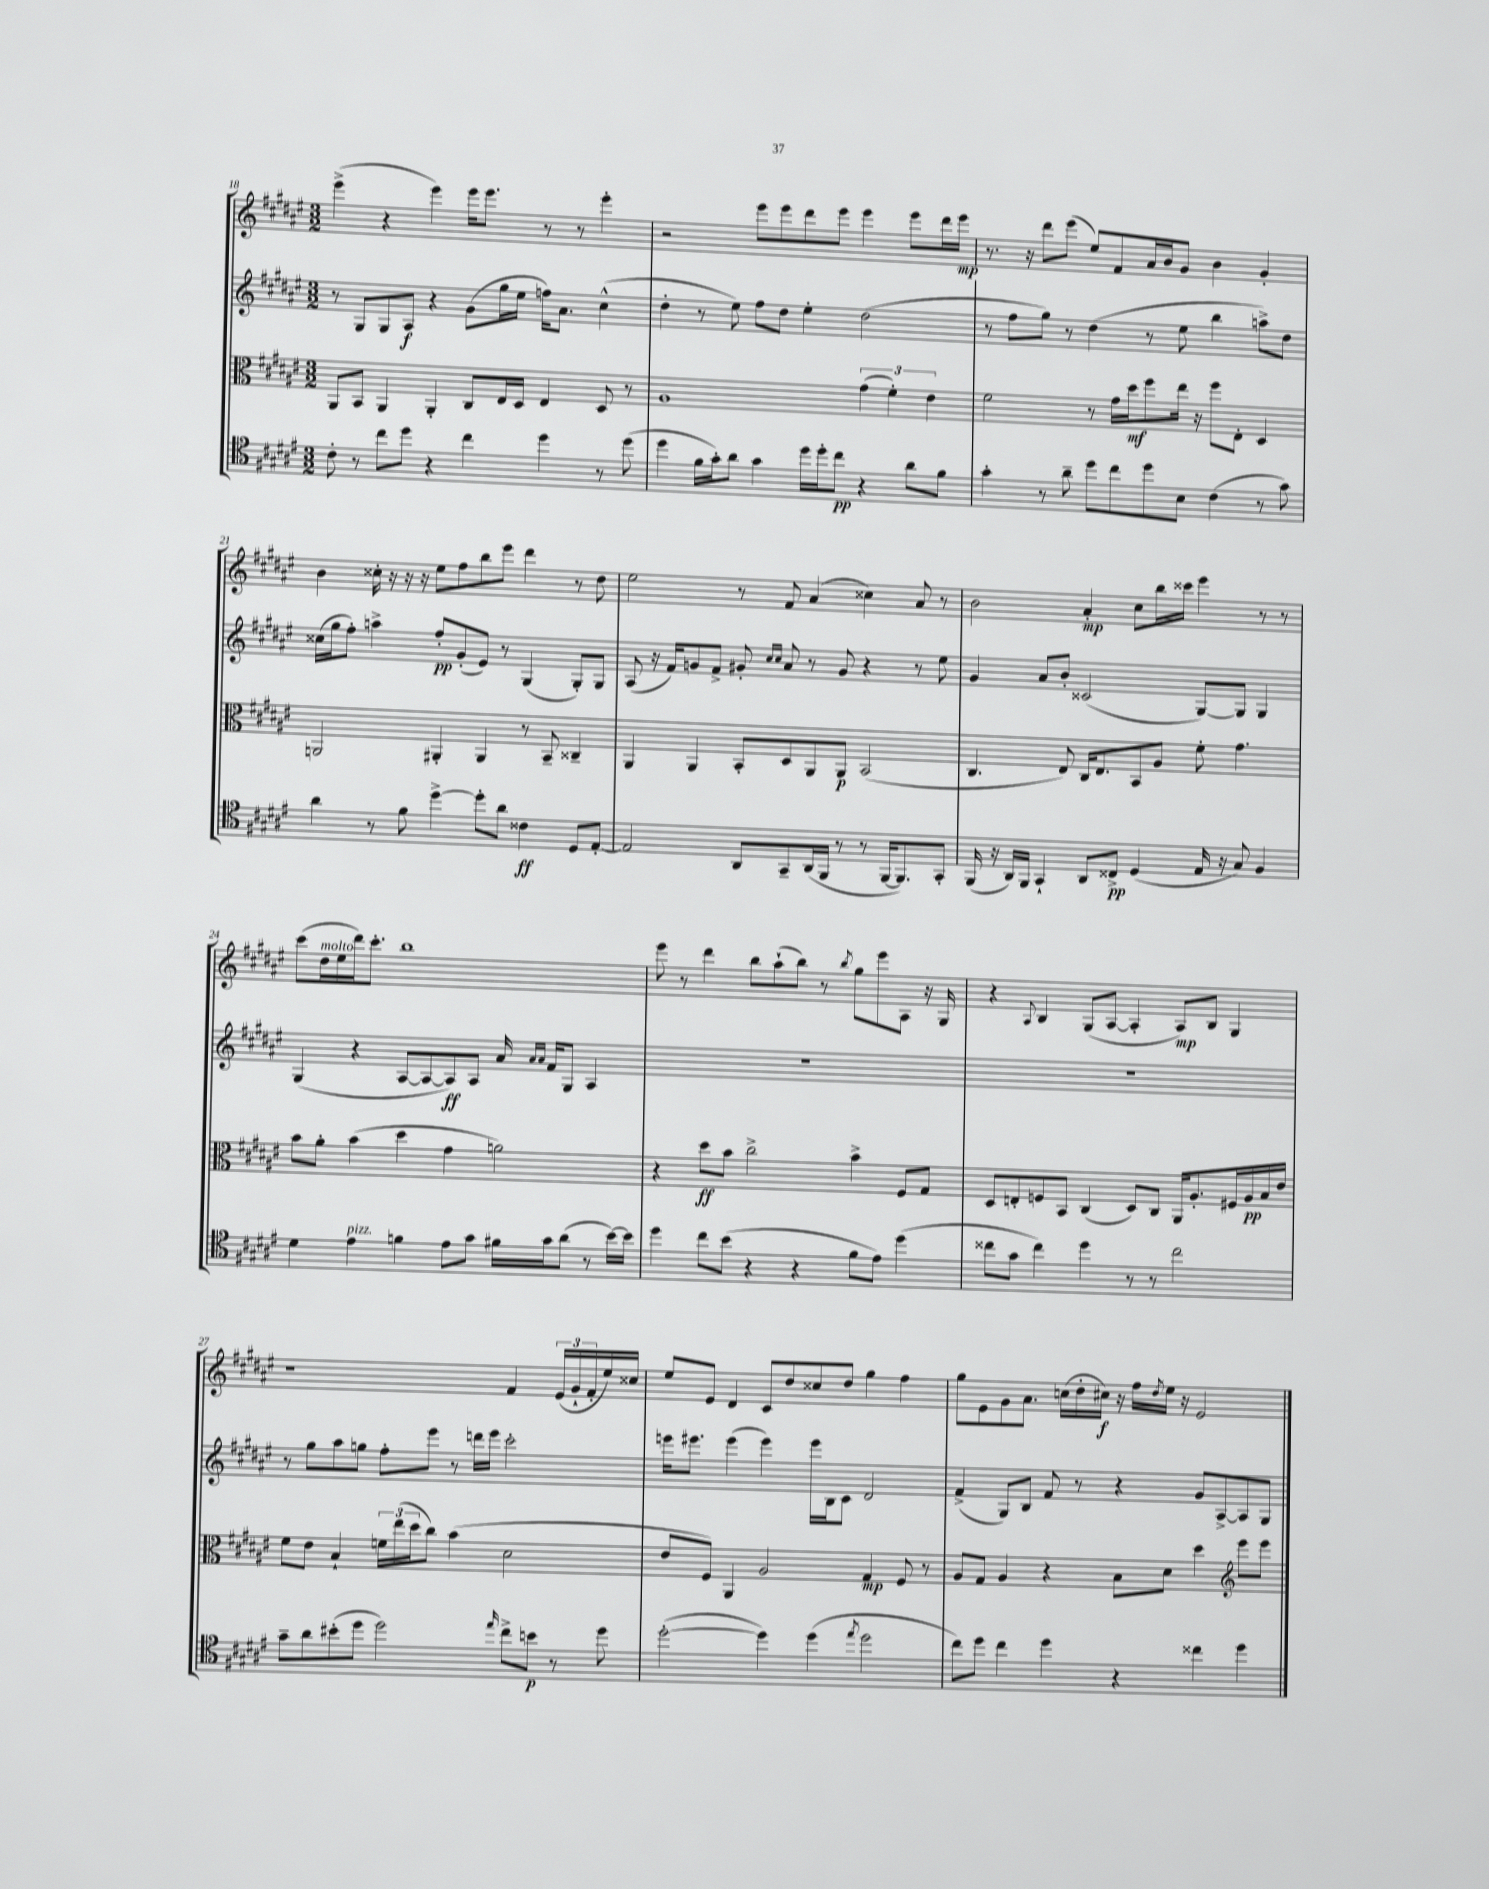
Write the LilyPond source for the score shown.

<<
\new StaffGroup <<
\new Staff = "s0" {
    \clef treble \key fis \major \numericTimeSignature \time 3/2
    eis'''4->( r4 eis'''4) eis'''16 eis'''8. r8 r8 eis'''4-. |
    r2 eis'''8 eis'''8 dis'''8 eis'''8 eis'''4 eis'''8 dis'''16 eis'''16\mp |
    r8. r16 dis'''8 eis'''8( eis''8) fis'8 ais'16 b'16 gis'8 b'4 gis'4-. |
    b'4 cisis''16-. r16 r16 r16 eis''8 fis''8 b''8 eis'''8 dis'''4 r8 dis''8 |
    eis''2 r8 fis'8 ais'4( cisis''4) ais'8 r8 |
    b'2 ais'4-.\mp cis''8 b''16 cisis'''16 eis'''4 r8 r8 |
    cis'''8( dis''16^\markup { \italic "molto" } eis''16 dis'''16) cis'''8.-. b''1 |
    eis'''8 r8 dis'''4 b''8 ais''8-!( b''8) r8 \acciaccatura { b''8 } gis''8 eis'''8 ais8 r16 gis16 |
    r4 \appoggiatura { ais8 } b4 gis8( ais8~ ais4-. ais8\mp) b8 gis4 |
    r1 fis'4 \tuplet 3/2 { eis'16( gis'16-! fis'16-. } eis''16) cisis''16 |
    eis''8 eis'8 dis'4 cis'8 dis''8 cisis''8 dis''8 gis''4 fis''4 |
    gis''8 eis'8 gis'8 ais'8. c''16( dis''16-. cis''16\f) r16 fis''16 \acciaccatura { dis''8 } eis''16 r16 eis'2 \bar "|." |
}
\new Staff = "s1" {
    \clef treble \key fis \major \numericTimeSignature \time 3/2
    r8 gis8 gis8 ais8\f r4 gis'8( gis''16 eis''16 f''16) ais'8. cis''4-^( |
    dis''4-. r8 eis''8) fis''8 dis''8 eis''4-. dis''2( |
    r8 fis''8 gis''8) r8 dis''4( r8 eis''8 b''4 a''8->) dis''8 |
    cisis''16( gis''16 fis''8-.) a''4-> fis''8-.\pp gis'8-.( eis'8) r8 gis4( gis8-.) gis8 |
    ais8( r16 fis'16) g'8 fis'8-> gis'8-. \grace { cis''16 cis''16 } ais'8 r8 gis'8 r4 r8 eis''8 |
    gis'4 ais'8 b'8-. cisis'2( gis8~) gis8 gis4 |
    gis4( r4 ais8~ ais8~ ais8\ff) ais8 ais'16 \grace { ais'16 ais'16 } fis'16 gis8 ais4 |
    R1. |
    R1. |
    r8 gis''8 ais''8 g''8 fis''8-. eis'''8 r8 d'''16 eis'''16 cis'''2-. |
    e'''16 eis'''8. eis'''4( eis'''4) eis'''16 b16 cis'8 dis'2 |
    fis'4->( gis8) b8 fis'8 r8 r4 gis'8 ais8~-> ais8 gis8 \bar "|." |
}
\new Staff = "s2" {
    \clef alto \key fis \major \numericTimeSignature \time 3/2
    ais,8 b,8 ais,4 ais,4-. cis8 eis16 dis16 eis4 dis8 r8 |
    ais1 \tuplet 3/2 { gis'4( fis'4-.) eis'4 } |
    fis'2 r8 gis'16 dis''16\mf fis''8 eis''16 r16 fis''8 eis8-. dis4 |
    a,2 ais,4-. ais,4 r8 b,8-- cisis4-- |
    ais,4 ais,4 b,8-. dis8 ais,8 ais,8\p b,2( |
    cis4. eis8) cis16 eis8. b,8 ais8 fis'8-. gis'4. |
    b'8 ais'8-. b'4( dis''4 gis'4 a'2) |
    r4 dis''8\ff b'8 cis''2-> b'4-> fis8 gis8 |
    dis8 e8-. f8 b,8 cis4( dis8) cis8 ais,16 ais8.-. fis16 ais16\pp b16 eis'16 |
    fis'8 eis'8 b4-! \tuplet 3/2 { f'16 eis''16( dis''16 } cis''8) b'4( dis'2 |
    eis'8 fis8) ais,4 ais2 gis4\mp fis8 r8 |
    ais8 gis8 ais4 r4 b8 dis'8 dis''4 \clef treble eis'''8 eis'''8 \bar "|." |
}
\new Staff = "s3" {
    \clef tenor \key fis \major \numericTimeSignature \time 3/2
    cis'8-. r8 cis''8 dis''8 r4 cis''4 dis''4 r8 dis''8( |
    dis''4 fis'16 gis'16-.) ais'8 gis'4 dis''16 dis''16-. cis''8\pp r4 ais'8 fis'8 |
    gis'4-. r8 ais'8-- dis''8 cis''8 dis''8 b8 cis'4( r8 gis'8) |
    ais'4 r8 fis'8 dis''4~-> dis''8-. ais'8 cisis'4\ff dis8 eis8~-. |
    eis2 ais,8 gis,8-- ais,16( fis,16 r8 r8 fis,16~ fis,8.) gis,8-. |
    fis,16( r16 ais,16) fis,16 gis,4-! ais,8 cisis8->\pp dis4( eis16 r16 gis8) fis4 |
    dis'4 eis'4^\markup { \italic "pizz." } f'4 eis'8 gis'8 fis'16 gis'16 ais'8( r8 b'16~) b'16 |
    dis''4 cis''8 b'8( r4 r4 fis'8 eis'8) dis''4( |
    cisis''8 gis'8 cisis''4) dis''4 r8 r8 cisis''2 |
    gis'8-- ais'8 bis'8-.( dis''8 dis''2) \grace { eis''16 } cis''8-> b'8\p r8 dis''8 |
    dis''2~-.( dis''4) dis''4( \acciaccatura { eis''8 } dis''2 |
    cis''8) dis''8 cis''4 dis''4 r4 cisis''4 dis''4 \bar "|." |
}
>>
>>
\layout { \context { \Score currentBarNumber = #18 } }
